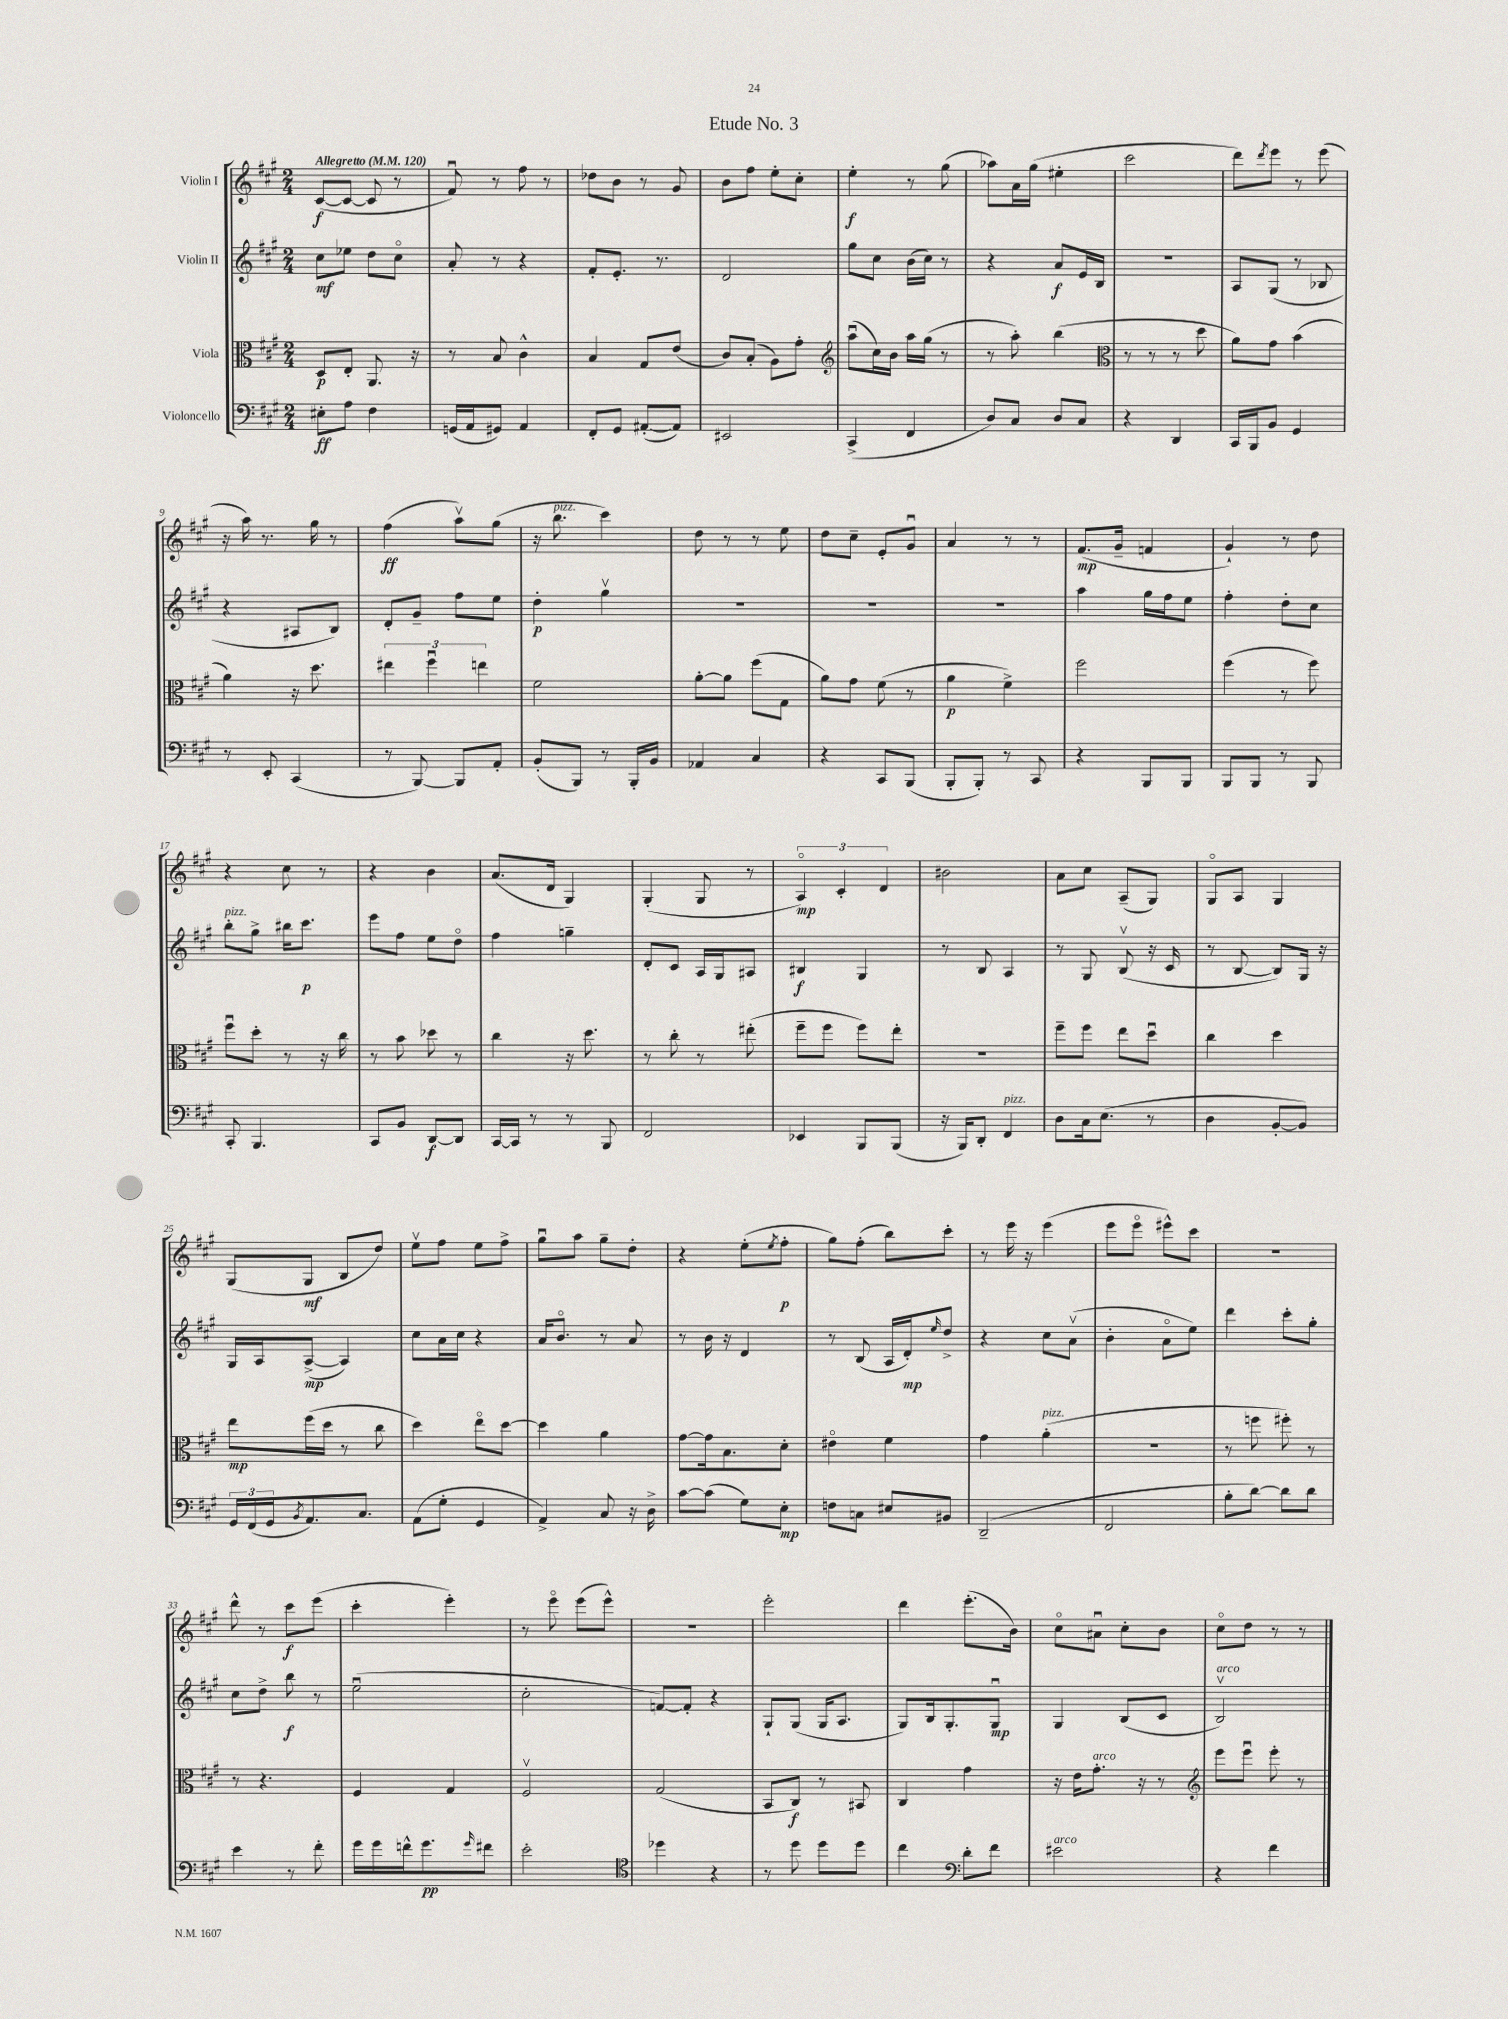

**kern	**kern	**kern	**kern
*staff4	*staff3	*staff2	*staff1
*clefF4	*clefC3	*clefG2	*clefG2
*k[f#c#g#]	*k[f#c#g#]	*k[f#c#g#]	*k[f#c#g#]
*M2/4	*M2/4	*M2/4	*M2/4
*MM120	*MM120	*MM120	*MM120
8E#'	8D	8cc#	([8c#
8A	8E'	8ee-	8c#_
4F#	8.AA	8dd	8c#]
.	.	8cc#o	8r
.	16r	.	.
=	=	=	=
(16GG	8r	8a'	8f#u)
16AA	.	.	.
8GG#)	8B	8r	8r
4AA	4c#^^	4r	8ff#
.	.	.	8r
=	=	=	=
8FF#'	4B	8f#'	8dd-
8GG#	.	8.e'	8b
([8AA#'	8G#	.	8r
.	.	8.r	.
8AA#])	(8e	.	8g#
=	=	=	=
2EE#	8c#)	2d	8b
.	(8B'	.	8ff#
.	8A)	.	8ee'
.	8g#'	.	8cc#'
=	=	=	=
*	*clefG2	*	*
(4CC#^	(8aau	8gg#	4ee'
.	16cc#)	8cc#	.
.	16b	.	.
4FF#	16aa	(16b	8r
.	(16gg#	16cc#)	.
.	8r	8r	(8gg#
=	=	=	=
8D)	8r	4r	8aa-)
8C#	8aa')	.	16a
.	.	.	(16gg#
8D	(4bb	8a	4ee#'
8C#	.	16e	.
.	.	16B	.
=	=	=	=
*	*clefC3	*	*
4r	8r	2r	2ccc#
.	8r	.	.
4DD	8r	.	.
.	8dd	.	.
=	=	=	=
16CC#	8a)	8A	8ddd)
16BBB	.	.	.
.	.	.	8qddd
8BB	8g#	(8G#	8eee
4GG#	(4b	8r	8r
.	.	8B-	(8eee
=	=	=	=
8r	4a)	4r	16r
.	.	.	16aa)
8EE'	.	.	8.r
(4CC#	16r	8A#	.
.	8.dd	.	16gg#
.	.	8B)	8r
=	=	=	=
8r	6ee#	8d'	(4ff#
[8BBB)	.	8g#~	.
.	6ff#u	.	.
8BBB]	.	8ff#	8aav)
.	6ee	.	.
8AA'	.	8ee	(8gg#
=	=	=	=
(8BB'	2f#	4dd'	16r
.	.	.	8.bb
8BBB)	.	.	.
8r	.	4gg#v	4ccc#)
16BBB'	.	.	.
16BB	.	.	.
=	=	=	=
4AA-	[8a'	2r	8dd
.	8a]	.	8r
4C#	(8ff#	.	8r
.	8G#	.	8ee
=	=	=	=
4r	8a)	2r	8dd
.	8g#	.	8cc#~
8CC#	(8f#	.	8e'
(8BBB	8r	.	8g#u
=	=	=	=
8BBB'	4a	2r	4a
8BBB')	.	.	.
8r	4f#^)	.	8r
8CC#	.	.	8r
=	=	=	=
4r	2ff#	4aa	(8.f#
.	.	.	16g#~
8BBB	.	16gg#	4f
.	.	16ff#	.
8BBB	.	8ee	.
=	=	=	=
8BBB	(4ff#	4ff#'	4g#`)
8BBB	.	.	.
8r	8r	8dd'	8r
8BBB	8ff#)	8cc#	8dd
=	=	=	=
8CC#'	8ff#u	8bb'	4r
4.BBB	8dd'	8gg#^	.
.	8r	16bb#	8cc#
.	.	8.ccc#	.
.	16r	.	8r
.	16cc#	.	.
=	=	=	=
8CC#	8r	8eee	4r
8BB	8b	8ff#	.
[8DD	8dd-	8ee	4b
8DD]	8r	8ddo	.
=	=	=	=
[16CC#	4cc#	4ff#	(8.a
16CC#]	.	.	.
8r	.	.	.
.	.	.	16d
8r	16r	4gg~	4G#)
.	8.dd	.	.
8BBB	.	.	.
=	=	=	=
2FF#	8r	8d'	(4G#'
.	8cc#'	8c#	.
.	8r	16A	8G#
.	.	16G#	.
.	(8ee#'	8A#	8r
=	=	=	=
4EE-	8ff#~	4B#	6Ao)
.	8ff#	.	.
.	.	.	6c#'
8BBB	8ff#)	4G#	.
.	.	.	6d
(8BBB	8ee'	.	.
=	=	=	=
16r	2r	8r	2b#
16BBB)	.	.	.
8DD'	.	8B	.
4FF#	.	4A	.
=	=	=	=
8D	8ff#~	8r	8a
16C#	8ff#	8G#	8cc#
(8.E	.	.	.
.	8ee	(8Bv	(8A~
8r	8ddu	16r	8G#)
.	.	16c#	.
=	=	=	=
4D	4cc#	8r	8G#o
.	.	[8B	8A
[8BB'	4dd	8B])	4G#
8BB])	.	16G#	.
.	.	16r	.
=	=	=	=
24GG#	8ee	16G#	(8G#
(24FF#	.	.	.
.	.	16A	.
24GG#	.	.	.
8qBB	.	.	.
8.AA)	(16ff#	([8A^	8G#
.	16dd	.	.
.	8r	4A])	8B
8.C#	.	.	.
.	8cc#	.	8dd)
=	=	=	=
(8AA	4dd)	8cc#	8eev
8G#'	.	16a	8ff#
.	.	16cc#	.
4GG#	8eeo	4r	8ee
.	[8dd	.	8ff#^
=	=	=	=
4AA^)	4dd]	16a	8gg#u
.	.	8.bo	.
.	.	.	8aa
8C#	4a	8r	8gg#~
16r	.	8a	8dd'
16D^	.	.	.
=	=	=	=
[8c#	[8g#	8r	4r
(8c#]	16g#]	16b	.
.	8.B	16r	.
8G#)	.	4d	(8ee'
.	.	.	8qee
8E'	8d'	.	8ff#'
=	=	=	=
8F	4e#o	8r	8gg#)
8C	.	(8B	(8ff#'
8E#	4f#	16A	8bb)
.	.	16d')	.
.	.	16qqee	.
8BB#	.	8dd^	8ccc#'
=	=	=	=
(2DD~	4g#	4r	8r
.	.	.	16eee
.	.	.	16r
.	(4a'	8cc#	(4eee
.	.	(8av	.
=	=	=	=
2FF#	2r	4b'	8eee
.	.	.	8eeeo
.	.	8ao	8eee#^^)
.	.	8ee)	8ccc#
=	=	=	=
8B'	8r	4ddd	2r
[8d)	8ff	.	.
8d]	8ff#')	8ccc#'	.
8d	8r	8gg#'	.
=	=	=	=
4e	8r	8cc#	8ddd^^
.	4.r	8dd^	8r
8r	.	8bb	8ccc#
8f#'	.	8r	(8eee
=	=	=	=
16g#	4F#	(2eeu	4ccc#'
16g#	.	.	.
16f^^	.	.	.
8.g#	.	.	.
.	4G#	.	4eee')
16qqg#	.	.	.
8f#	.	.	.
=	=	=	=
2e'	2F#v	2cc#'	8r
.	.	.	8eeeo
.	.	.	(8eee
.	.	.	8eee^^)
=	=	=	=
*clefC4	*	*	*
4dd-	(2G#	[8f)	2r
.	.	8f']	.
4r	.	4r	.
=	=	=	=
8r	8BB	8G#`	2eee'
8dd	8C#)	(8G#	.
8dd	8r	16G#	.
.	.	8.A	.
8dd	8BB#	.	.
=	=	=	=
4cc#	4C#	8G#)	4ddd
.	.	16B	.
.	.	8.G#'	.
*clefF4	*	*	*
8d'	4g#	.	(8.eee'
8f#	.	8G#u	.
.	.	.	16b)
=	=	=	=
2e#	16r	4G#	8cc#o
.	16e	.	.
.	8.g#'	.	8a#u
.	.	(8B	8cc#'
.	16r	.	.
.	8r	8c#	8b
=	=	=	=
*	*clefG2	*	*
4r	8eee	2Bv)	8cc#o
.	8eeeu	.	8dd
4f#	8eee'	.	8r
.	8r	.	8r
==	==	==	==
*-	*-	*-	*-
